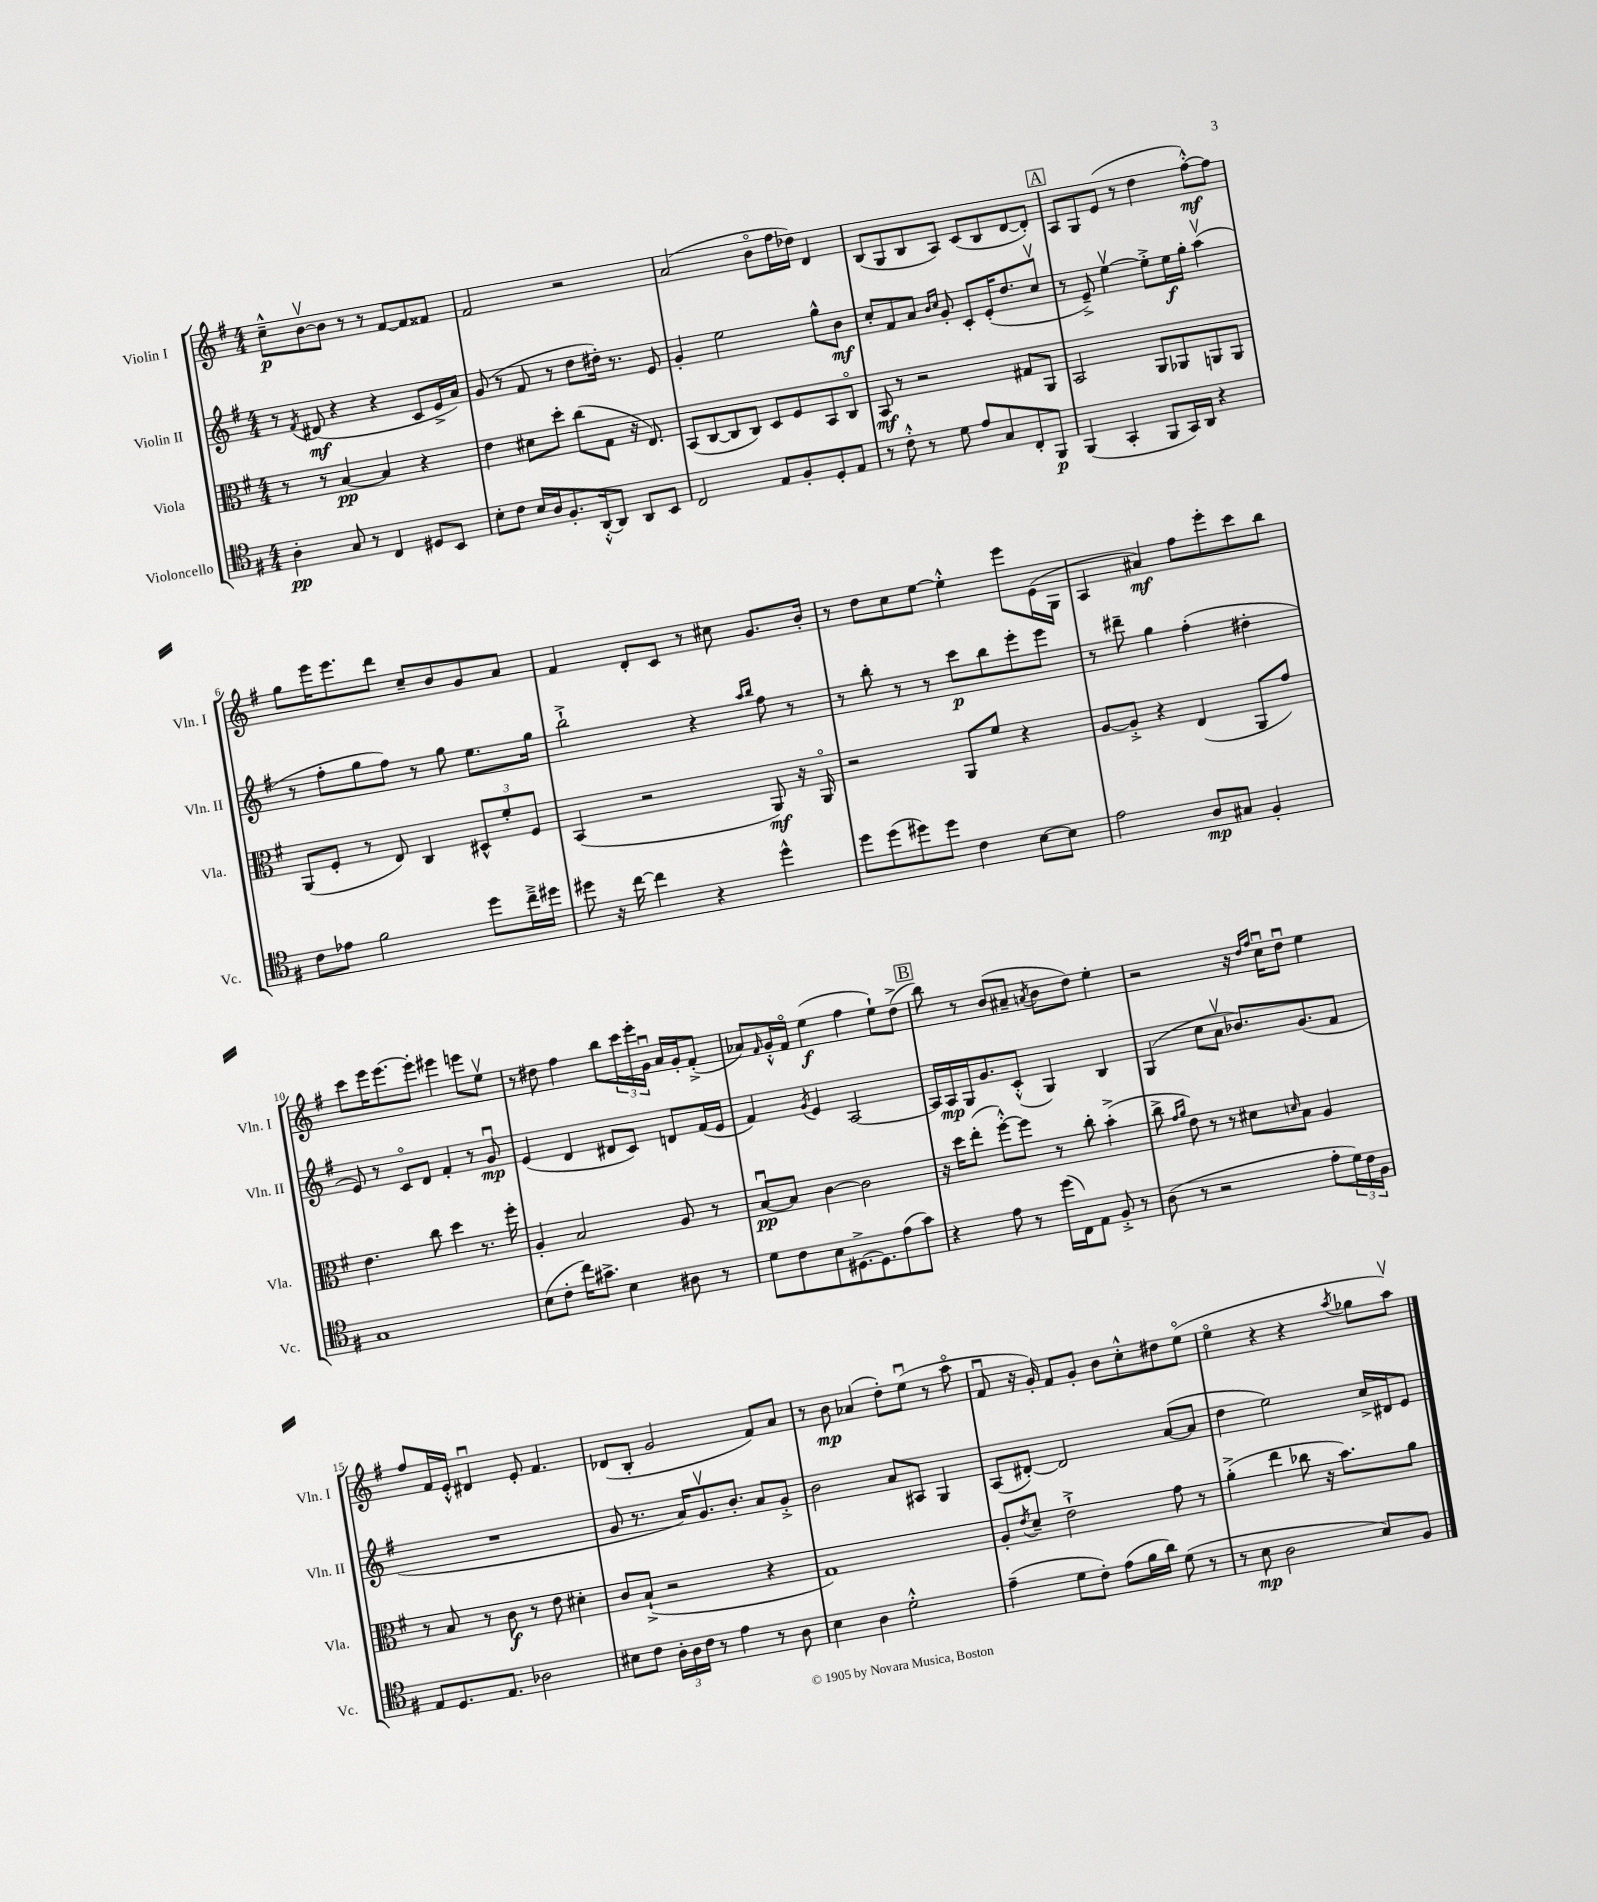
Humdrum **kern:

**kern	**dynam	**kern	**dynam	**kern	**dynam	**kern	**dynam
*part4	*part4	*part3	*part3	*part2	*part2	*part1	*part1
*staff4	*staff4	*staff3	*staff3	*staff2	*staff2	*staff1	*staff1
*I"Violoncello	*	*I"Viola	*	*I"Violin II	*	*I"Violin I	*
*I'Vc.	*	*I'Vla.	*	*I'Vln. II	*	*I'Vln. I	*
*clefC4	*	*clefC3	*	*clefG2	*	*clefG2	*
*k[f#]	*	*k[f#]	*	*k[f#]	*	*k[f#]	*
*M4/4	*	*M4/4	*	*M4/4	*	*M4/4	*
=1	=1	=1	=1	=1	=1	=1	=1
4A'\	pp	8r	.	8r	.	8cc~^^\L	p
.	.	.	.	8qf#/	.	.	.
.	.	8r	.	(8d#X/	mf	[8bv\	.
8G/	.	[4B/	pp	4r	.	8b\J]	.
8r	.	.	.	.	.	8r	.
4C/	.	4B/]	.	4r	.	8r	.
.	.	.	.	.	.	[8f#/L	.
8D#X/L	.	4r	.	8c/L	.	8f#/]	.
8BB/J	.	.	.	16e^/L	.	8f##X/J	.
.	.	.	.	16a/JJ)	.	.	.
=2	=2	=2	=2	=2	=2	=2	=2
8B'\L	.	4e\	.	(8g/	.	2f#/	.
8c\J	.	.	.	8r	.	.	.
16B/LL	.	8d#X\L	.	8f#/	.	.	.
16A/J	.	.	.	.	.	.	.
8.F#'/	.	8dd'\J	.	8r	.	.	.
.	.	(8cc\L	.	8dd\L	.	2r	.
[16AA'^^/k	.	.	.	.	.	.	.
8AA/J]	.	8G\J	.	16dd#X'\Jk)	.	.	.
.	.	.	.	8.r	.	.	.
8AA/L	.	16r	.	.	.	.	.
.	.	8.E/)	.	.	.	.	.
8BB/J	.	.	.	8e/	.	.	.
=3	=3	=3	=3	=3	=3	=3	=3
2C/	.	(8BB/L	.	4g'/	.	(2a/	.
.	.	[8C/	.	.	.	.	.
.	.	8C/]	.	2ee\	.	.	.
.	.	8C/J)	.	.	.	.	.
8E/L	.	8D/L	.	.	.	8b\L	.
8F#'/	.	8F#/	.	.	.	16ff#\L	.
.	.	.	.	.	.	16dd-X\JJ)	.
8D'/	.	8BB/	.	8gg^^\L	.	4d/	.
8E/J	.	8C/J	.	8b\J	mf	.	.
=4	=4	=4	=4	=4	=4	=4	=4
8r	.	8BB/	mf	8cc'/L	.	(8B/L	.
8c'^^\	.	8r	.	8f#/	.	8G/	.
8r	.	2r	.	8a/J	.	8B/	.
.	.	.	.	16qqb/LL	.	.	.
.	.	.	.	16qqcc/JJ	.	.	.
8d\	.	.	.	8g'/	.	8A/J)	.
8e/L	.	.	.	8c'/L	.	(8c/L	.
8G/	.	.	.	(16e'/K	.	8B/	.
.	.	.	.	8.dd/	.	.	.
8C'/	.	8G#X/L	.	.	.	[8d/	.
8FF#/J	p	8AA/J	.	8ccv/J	.	8d'/J])	.
!!LO:REH:place=s1:t=A
=5	=5	=5	=5	=5	=5	=5	=5
(4FF#/	.	2BB/	.	8r	.	8A/L	.
.	.	.	.	8e~^/)	.	8G/	.
4GG'/	.	.	.	[4eev\	.	(8e/J	.
.	.	.	.	.	.	8r	.
8FF#/L	.	8AA/L	.	8ee'^\L]	.	4dd\	.
16GG/L)	.	8AA-X/	.	16ee\L	f	.	.
16AA/JJ	.	.	.	16gg'\JJ	.	.	.
4r	.	8AAn/	.	(4aav\	.	[8ff#'^^\L)	mf
.	.	8AA/J	.	.	.	8ff#\J]	.
!!LO:LB:g=z
=6	=6	=6	=6	=6	=6	=6	=6
8c\L	.	(8AA/L	.	8r	.	8gg\L	.
8e-X\J	.	8F#'/J	.	8ff#'\L	.	16eee\K	.
.	.	.	.	.	.	8.eee\	.
2f#\	.	8r	.	8gg\	.	.	.
.	.	8E/)	.	8ff#\J)	.	8ddd\J	.
.	.	4C/	.	8r	.	8cc~/L	.
.	.	.	.	8gg\	.	8b/	.
8dd\L	.	12D#X^^/L	.	8.ee\L	.	8g/	.
.	.	12f#'/	.	.	.	.	.
16cc~^\L	.	.	.	.	.	8a/J	.
.	.	12F#/J	.	.	.	.	.
16dd#X\JJ	.	.	.	16gg\Jk	.	.	.
=7	=7	=7	=7	=7	=7	=7	=7
8dd#X\	.	(4BB/	.	2bb`^\	.	4f#/	.
16r	.	.	.	.	.	.	.
[16cc\	.	.	.	.	.	.	.
4cc\]	.	2r	.	.	.	8d'/L	.
.	.	.	.	.	.	8c/J	.
4r	.	.	.	4r	.	8r	.
.	.	.	.	.	.	8cc#X\	.
.	.	.	.	16qqaa/LL	.	.	.
.	.	.	.	16qqbb/JJ	.	.	.
4dd#^^\	.	8AA/)	mf	8ff#\	.	8.g/L	.
.	.	16r	.	8r	.	.	.
.	.	16AA/	.	.	.	16b'/Jk	.
=8	=8	=8	=8	=8	=8	=8	=8
8dd\L	.	2r	.	8r	.	8r	.
(8dd\	.	.	.	8bb'\	.	8dd\L	.
8dd#X\)	.	.	.	8r	.	8cc\	.
8dd#\J	.	.	.	8r	.	[8ee\J	.
4c\	.	8AA/L	.	8ccc\L	p	4ee'^^\]	.
.	.	8f#/J	.	8bb\	.	.	.
[8B\L	.	4r	.	8eee'\	.	8eee\L	.
8B\J]	.	.	.	8eee\J	.	(16e\L	.
.	.	.	.	.	.	16G\JJ	.
=9	=9	=9	=9	=9	=9	=9	=9
2e\	.	[8A/L	.	8r	.	4A/	.
.	.	8A'^/J]	.	8ddd#X~\	.	.	.
.	.	4r	.	4gg\	.	4a#X/)	mf
8A/L	mp	(4E/	.	(4ff#'\	.	8ff#\L	.
8G#X/J	.	.	.	.	.	8eee'\	.
4F#'/	.	8AA/L	.	4dd#X'\	.	8ccc\	.
.	.	8g/J)	.	.	.	8bb\J	.
!!LO:LB:g=z
=10	=10	=10	=10	=10	=10	=10	=10
1G	.	4.e\	.	8e/)	.	8ccc\L	.
.	.	.	.	8r	.	16eee\K	.
.	.	.	.	.	.	[8.eee\	.
.	.	.	.	8c/L	.	.	.
.	.	8cc\	.	8d/J	.	8eee'\J]	.
.	.	4dd\	.	4f#'/	.	4eee#X\	.
.	.	8.r	.	8r	.	8eeen\L	.
.	.	.	.	8gu/	mp	8eev\J	.
.	.	16ff#'\	.	.	.	.	.
=11	=11	=11	=11	=11	=11	=11	=11
(8B\L	.	4A'/	.	(4e/	.	8r	.
8c'\J	.	.	.	.	.	8dd#X\	.
16cc\KL)	.	2B/	.	4d/	.	4ff#\	.
8.g#X^\J	.	.	.	.	.	.	.
4B\	.	.	.	8d#X/L	.	8bb\L	.
.	.	.	.	8c/J)	.	24ccc\L	.
.	.	.	.	.	.	24eee'\	.
.	.	.	.	.	.	24gu\JJ	.
8A#X\	.	8A/	.	8dn/L	.	16a/LL	.
.	.	.	.	.	.	16g'/J	.
8r	.	8r	.	(16f#/L	.	(8f#'^/J	.
.	.	.	.	16e/JJ	.	.	.
=12	=12	=12	=12	=12	=12	=12	=12
8d\L	.	[8Bu/L	pp	4f#/)	.	8a-X/L)	.
.	.	.	.	.	.	16qqf#/	.
8c\	.	8B/J]	.	.	.	16g'^^/L	.
.	.	.	.	.	.	16f#/JJ	.
.	.	.	.	8qg/	.	.	.
8B\	.	[4c\	.	4e/	.	(4ee\	f
[8.D#X^\	.	.	.	.	.	.	.
.	.	2c\]	.	[2A/	.	4ff#\	.
8.D#\]	.	.	.	.	.	.	.
(8e\	.	.	.	.	.	8ee`\L)	.
8g\J)	.	.	.	.	.	(8dd^\J	.
!!LO:REH:place=s1:t=B
=13	=13	=13	=13	=13	=13	=13	=13
4r	.	16r	.	16A/LL]	.	8bb\)	.
.	.	16dd\KL	.	16A/	mp	.	.
.	.	(8ee'\J	.	16G/J	.	8r	.
.	.	.	.	8.g/	.	.	.
8e\	.	[8ff#'^^\L)	.	.	.	(8b/L	.
8r	.	8ff#\J]	.	(8c'^^/J	.	8a#X~/J	.
.	.	.	.	.	.	8qan/	.
(16dd\LL	.	8r	.	4G/)	.	8b\L	.
16C\J)	.	.	.	.	.	.	.
8E\J	.	8cc'\	.	.	.	8dd\J)	.
8F#'^/	.	(4b'^\	.	4B/	.	4ee'\	.
8r	.	.	.	.	.	.	.
=14	=14	=14	=14	=14	=14	=14	=14
(8A\	.	8cc^\	.	(4G/	.	2r	.
.	.	16qqg/LL	.	.	.	.	.
.	.	16qqa/JJ	.	.	.	.	.
8r	.	8e\)	.	.	.	.	.
2r	.	8r	.	8cc\L	.	.	.
.	.	8r	.	8av\J	.	.	.
.	.	8d#X\L	.	8.b-X/L)	.	16r	.
.	.	.	.	.	.	16qqdd/LL	.
.	.	.	.	.	.	16qqff#/JJ	.
.	.	.	.	.	.	16ccu\KL	.
.	.	16qqdn/	.	.	.	.	.
.	.	8B\J	.	.	.	8ddu\J	.
.	.	.	.	(8.g/	.	.	.
8e'\L	.	4A/	.	.	.	4ee\	.
24d\L)	.	.	.	8f#/J	.	.	.
24c\	.	.	.	.	.	.	.
24F#\JJ	.	.	.	.	.	.	.
!!LO:LB:g=z
=15	=15	=15	=15	=15	=15	=15	=15
8E/L	.	8r	.	1r	.	8ff#/L	.
8.D/	.	8B/	.	.	.	16f#/L	.
.	.	.	.	.	.	16e'^^/JJ	.
.	.	8r	.	.	.	4d#Xu/	.
8.E/J	.	.	.	.	.	.	.
.	.	8c\	f	.	.	.	.
2A-X\	.	8r	.	.	.	8e'/	.
.	.	8e\	.	.	.	4.f#/	.
.	.	4d#X'\	.	.	.	.	.
=16	=16	=16	=16	=16	=16	=16	=16
8B#X\L	.	8c/L	.	8g/	.	(8d-X/L	.
8c\J	.	(8B`^/J	.	8.r	.	8B'/J	.
24A'\LL	.	2r	.	.	.	2g/	.
24A\	.	.	.	.	.	.	.
.	.	.	.	16a/KL)	.	.	.
24c\JJ	.	.	.	.	.	.	.
8r	.	.	.	8.gv/	.	.	.
4e\	.	.	.	.	.	.	.
.	.	.	.	8.b'/J	.	.	.
8r	.	4r	.	8a/L	.	8f#/L)	.
8A\	.	.	.	8g'^/J	.	8a/J	.
=17	=17	=17	=17	=17	=17	=17	=17
4B\	.	1G)	.	2b\	.	8r	.
.	.	.	.	.	.	8b\	mp
4A\	.	.	.	.	.	(4a-X/	.
2d'^^\	.	.	.	8a/L	.	8dd'\L)	.
.	.	.	.	8A#X/J	.	(8eeu\J	.
.	.	.	.	4G/	.	8r	.
.	.	.	.	.	.	8aa\	.
=18	=18	=18	=18	=18	=18	=18	=18
(4e~\	.	8A'/L	.	(8A/L	.	8f#u/	.
.	.	8qe/	.	.	.	.	.
.	.	8d~/J	.	[8d#X'/J)	.	16r	.
.	.	.	.	.	.	16g'/)	.
8d\L	.	2e`^\	.	2d#/]	.	8f#/L	.
8c'\J)	.	.	.	.	.	8g'/J	.
(8e\L	.	.	.	.	.	8b\L	.
16f#\L	.	.	.	.	.	8cc'^^\	.
16a\JJ)	.	.	.	.	.	.	.
(8d\	.	8g\	.	([8a/L	.	8dd#X\	.
8r	.	8r	.	8a/J]	.	(8ee\J	.
=19	=19	=19	=19	=19	=19	=19	=19
8r	.	(4a'^\	.	4dd\	.	4ee\	.
8B\	mp	.	.	.	.	.	.
2A\	.	4ee\	.	2ee\)	.	4r	.
.	.	8cc-X\	.	.	.	4r	.
.	.	16r	.	.	.	.	.
.	.	8.b\L)	.	.	.	.	.
.	.	.	.	.	.	8qaa/	.
8B/L)	.	.	.	16cc^/LL	.	8gg-X\L	.
.	.	.	.	16d#X/J	.	.	.
8F#/J	.	8a\J	.	8e/J	.	8aav\J)	.
==	==	==	==	==	==	==	==
*-	*-	*-	*-	*-	*-	*-	*-
